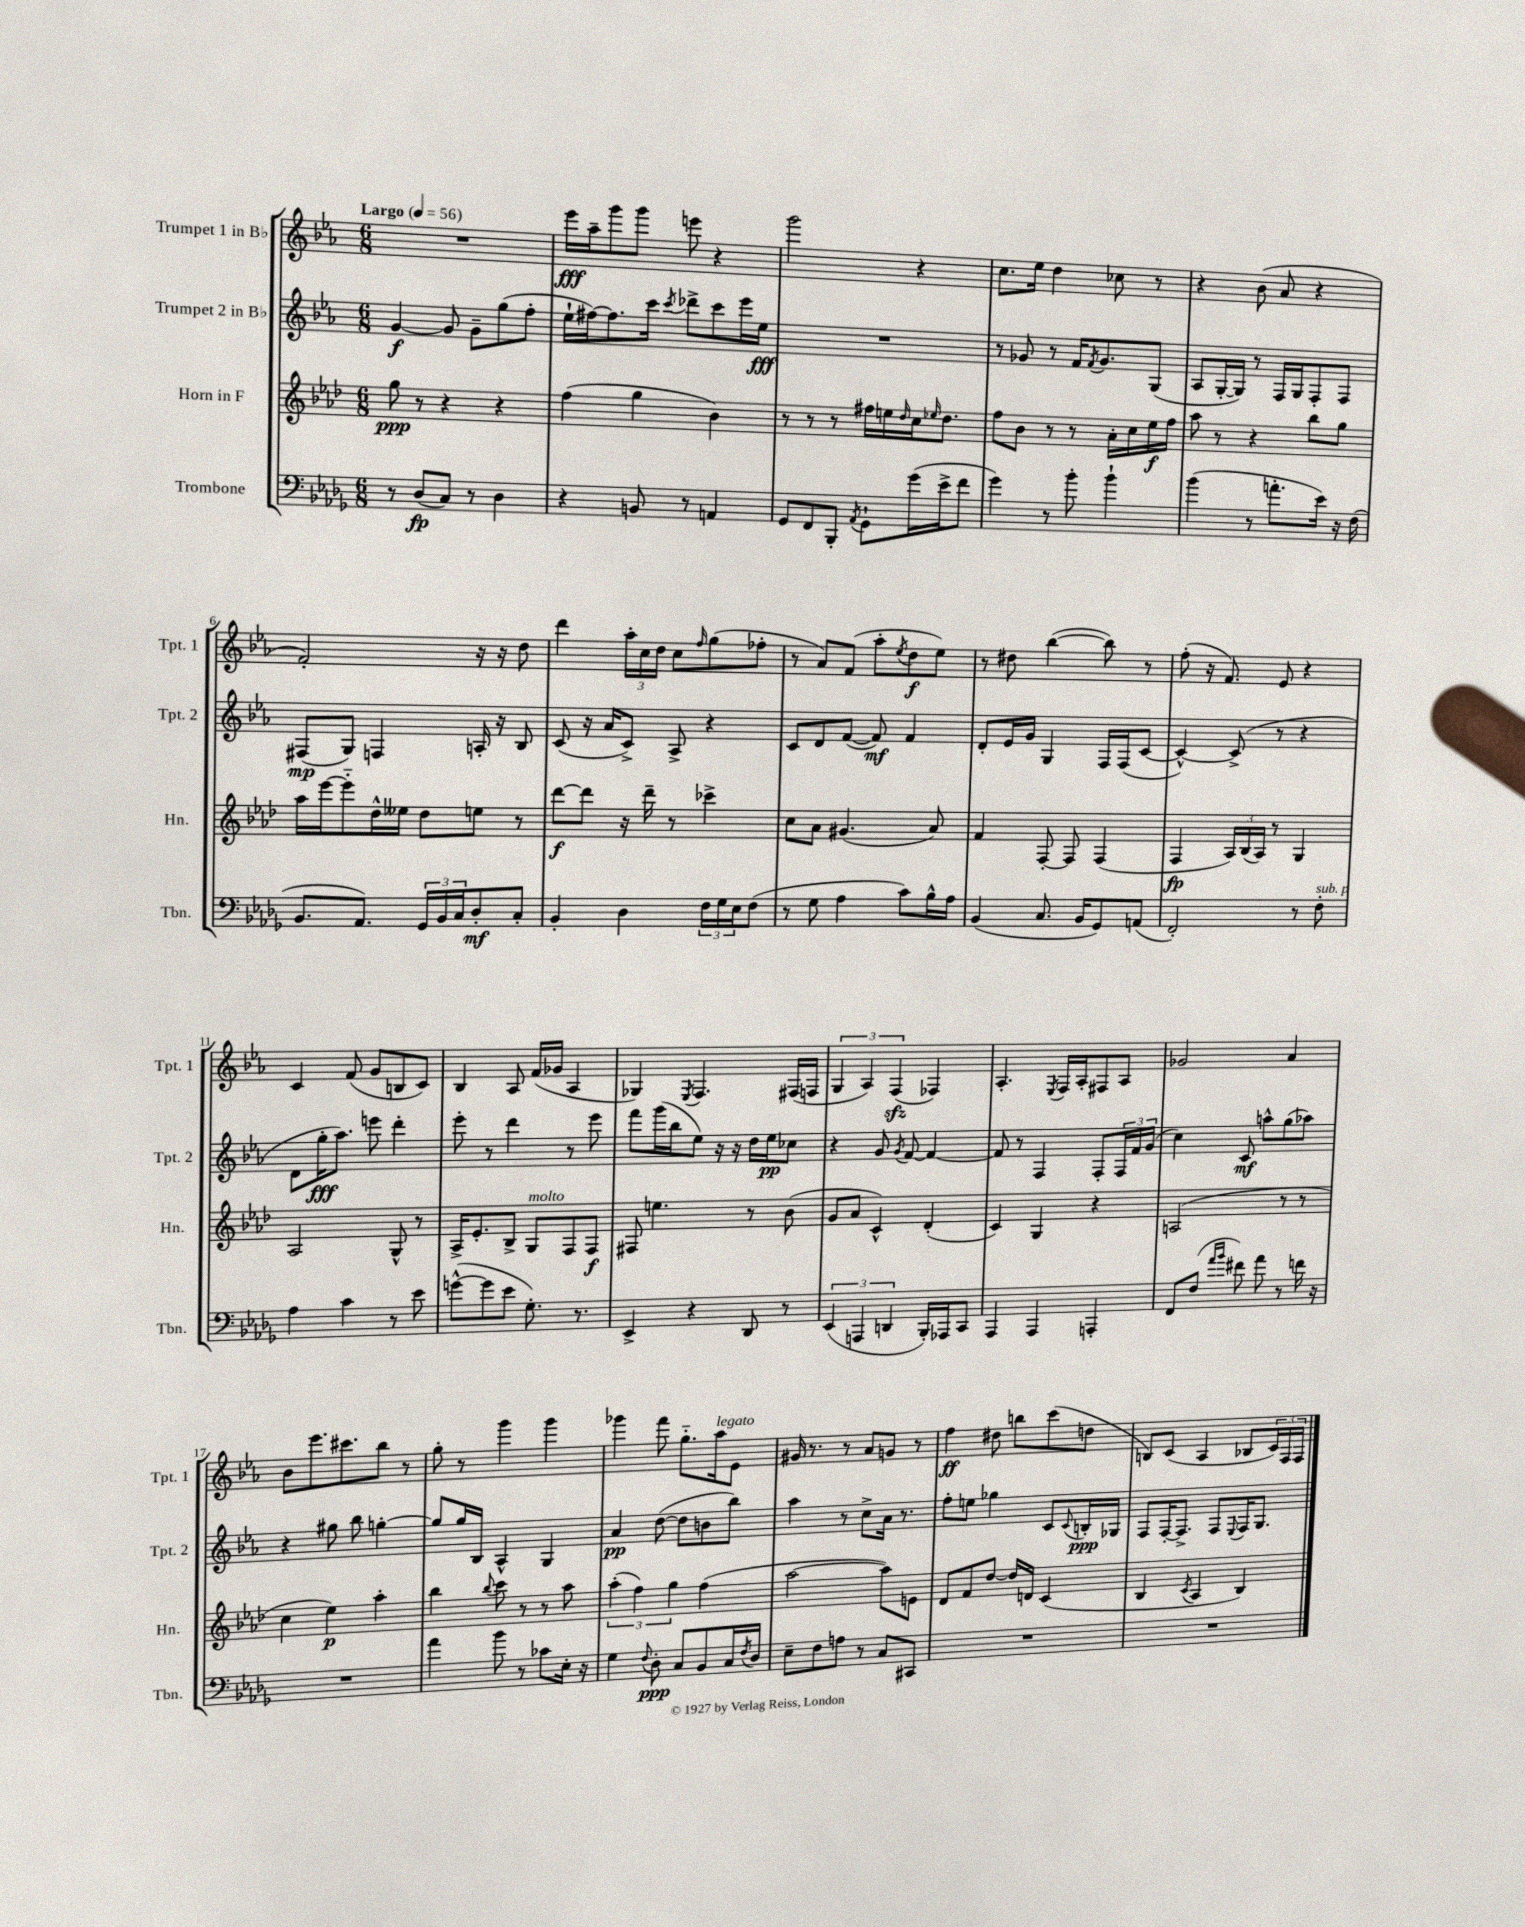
<<
\new StaffGroup <<
\new Staff = "s0" \with { instrumentName = "Trumpet 1 in Bb" shortInstrumentName = "Tpt. 1" } {
    \clef treble \key ees \major \numericTimeSignature \time 6/8 \tempo "Largo" 4 = 56
    R2. |
    ees'''16\fff aes''16-- g'''8 g'''8 e'''8 r4 |
    g'''2 r4 |
    c''8. ees''16 d''4 ces''8 r8 |
    r4 bes'8( aes'8 r4 |
    f'2-.) r16 r16 d''8 |
    d'''4 \tuplet 3/2 { aes''16-. c''16 d''16 } c''8 \grace { f''16 } g''8( fes''8-. |
    r8 aes'8) f'8( aes''8-. \acciaccatura { ees''8 } d''8\f ees''8) |
    r8 dis''8 bes''4~( bes''8) r8 |
    f''8-.( r16 f'8.) ees'8 r4 |
    c'4 f'8( g'8 b8 c'8) |
    bes4 aes8 f'16( ges'16 aes4 |
    ges4) \acciaccatura { ees8 } f4. fis16( f16 |
    \tuplet 3/2 { g4 aes4) f4\sfz( } fes4) |
    aes4.-. \acciaccatura { ees8 } f16 aes16-. fis8 aes8 |
    ges'2 aes'4 |
    bes'8 ees'''8. cis'''8. bes''8 r8 |
    g''8-. r8 g'''4 g'''4 |
    ges'''4 f'''8 g''8.-_ aes''16^\markup { \italic "legato" } ees'8 |
    gis'16 r8. r8 aes'8 g'8 r8 |
    f''4\ff dis''8 b''8 c'''8( d''8 |
    b8) c'8( aes4 bes8 \tuplet 3/2 { c'16) f16 f16 } \bar "|." |
}
\new Staff = "s1" \with { instrumentName = "Trumpet 2 in Bb" shortInstrumentName = "Tpt. 2" } {
    \clef treble \key ees \major \numericTimeSignature \time 6/8
    g'4~\f g'8 g'8-- g''8( f''8-. |
    ees''16-! fis''16~) fis''8. c'''16 \acciaccatura { c'''8 } des'''8-> c'''8 ees'''16 ees''16\fff |
    R2. |
    r8 ges'8 r8 f'16 \acciaccatura { f'8 } ges'8. g8( |
    aes8 g16~-. g16) r8 f16 g16 f8-. f8 |
    fis8\mp( g8) f4 a16-. r16 bes8 |
    c'8( r16 aes'16 c'8->) aes8-> r4 |
    c'8 d'8 f'8~( f'8\mf) f'4 |
    d'8-. ees'16 g'16 g4 f16 f16( c'8~ |
    c'4~-^) c'8->( r8 r4 |
    d'8 g''16-.\fff aes''8.) e'''8 d'''4-. |
    ees'''8-. r8 d'''4 r8 ees'''8 |
    f'''8 g'''16( bes''16 ees''8) r16 r16 d''16 ees''16\pp ces''8 |
    r4 g'8 \acciaccatura { g'8 } f'8~ f'4~ |
    f'8 r8 f4 f8-. \tuplet 3/2 { f16 f'16 g'16( } |
    c''4) c'8\mf a''8-^ g''8( aes''8) |
    r4 gis''8 bes''8 g''4~-. |
    g''8 g''16 bes16 aes4-^ g4 |
    aes'4\pp d''8~( d''8 b'8 bes''8) |
    aes''4 r8 c''8-> aes'16 r8. |
    f''8-. e''8 ges''4 c'8 \appoggiatura { c'8 } b16-.\ppp ges16 |
    f8 f16~-. f8.-> f8 \appoggiatura { ees8 } f16 g8. \bar "|." |
}
\new Staff = "s2" \with { instrumentName = "Horn in F" shortInstrumentName = "Hn." } {
    \clef treble \key aes \major \numericTimeSignature \time 6/8
    g''8\ppp r8 r4 r4 |
    f''4( g''4 bes'4) |
    r8 r8 r8 fis''16 e''16 \grace { des''16 } c''16 \grace { ees''16 } des''8. |
    f''8 bes'8 r8 r8 aes'16-. c''16 ees''16\f f''16 |
    aes''8 r8 r4 bes''8 g''8 |
    aes''16 ees'''16~ ees'''8-_ des''16-^ eeses''16 des''8 e''8 r8 |
    des'''8~\f des'''8 r16 des'''16-- r8 ces'''4-> |
    c''8 aes'8 gis'4.( aes'8) |
    f'4 f8~-. f8 f4( |
    f4\fp \tuplet 3/2 { aes16) bes16( aes16) } r8 g4 |
    aes2 g8-^ r8 |
    aes16-> ees'8.-. bes8-> g8^\markup { \italic "molto" } f8 f8\f |
    fis8 e''4. r8 bes'8( |
    g'8 aes'8 c'4-^) des'4-.( |
    c'4) g4 r4 |
    a2( r8 r8 |
    c''4 ees''4\p) aes''4-. |
    bes''4 \appoggiatura { bes''8 } c'''8 r8 r8 aes''8 |
    \tuplet 3/2 { aes''4-.( f''4) g''4 } f''4( |
    aes''2~ aes''8) e'8 |
    des'8 f'8 des''8~ des''16 d'16 c'4( |
    bes4 \acciaccatura { c'8 } aes4 bes4) \bar "|." |
}
\new Staff = "s3" \with { instrumentName = "Trombone" shortInstrumentName = "Tbn." } {
    \clef bass \key des \major \numericTimeSignature \time 6/8
    r8 des8\fp( c8) r8 des4 |
    r4 b,8 r8 a,4 |
    ges,8 f,8 bes,,8-. \acciaccatura { aes,8 } ges,8-! ges'16( ees'16-> f'8 |
    ges'4) r8 bes'8-. bes'4-! |
    bes'4( r8 a'8.-. ees'16) r16 f16( |
    bes,8. aes,8.) \tuplet 3/2 { ges,16 bes,16 c16 } des8-.\mf c8-. |
    bes,4-. des4 \tuplet 3/2 { f16 ges16 ees16 } f8( |
    r8 ges8 aes4 c'8) bes16-^ aes16 |
    bes,4( c8. bes,16 ges,8) a,8( |
    f,2-.) r8 f8-.^\markup { \italic "sub. p" } |
    aes4 c'4 r8 ees'8 |
    g'8~-^( g'8 ees'8 ges8.-.) r8. |
    ees,4-> r4 des,8 r8 |
    \tuplet 3/2 { ees,4( a,,4 d,4 } bes,,16-.) aes,,16 c,8 |
    aes,,4 aes,,4 a,,4-. |
    f,8 f8( \grace { aes'16 bes'16 } fis'8) aes'8 r8 f'16 r16 |
    R2. |
    aes'4 bes'8 r8 ces'8 ees16-. r16 |
    ges4 \appoggiatura { f8 } des8-.\ppp c8 bes,8 c16 \acciaccatura { f8 } des16 |
    ees8-- f8 a8 r8 c8 cis,8 |
    R2. |
    R2. \bar "|." |
}
>>
>>
